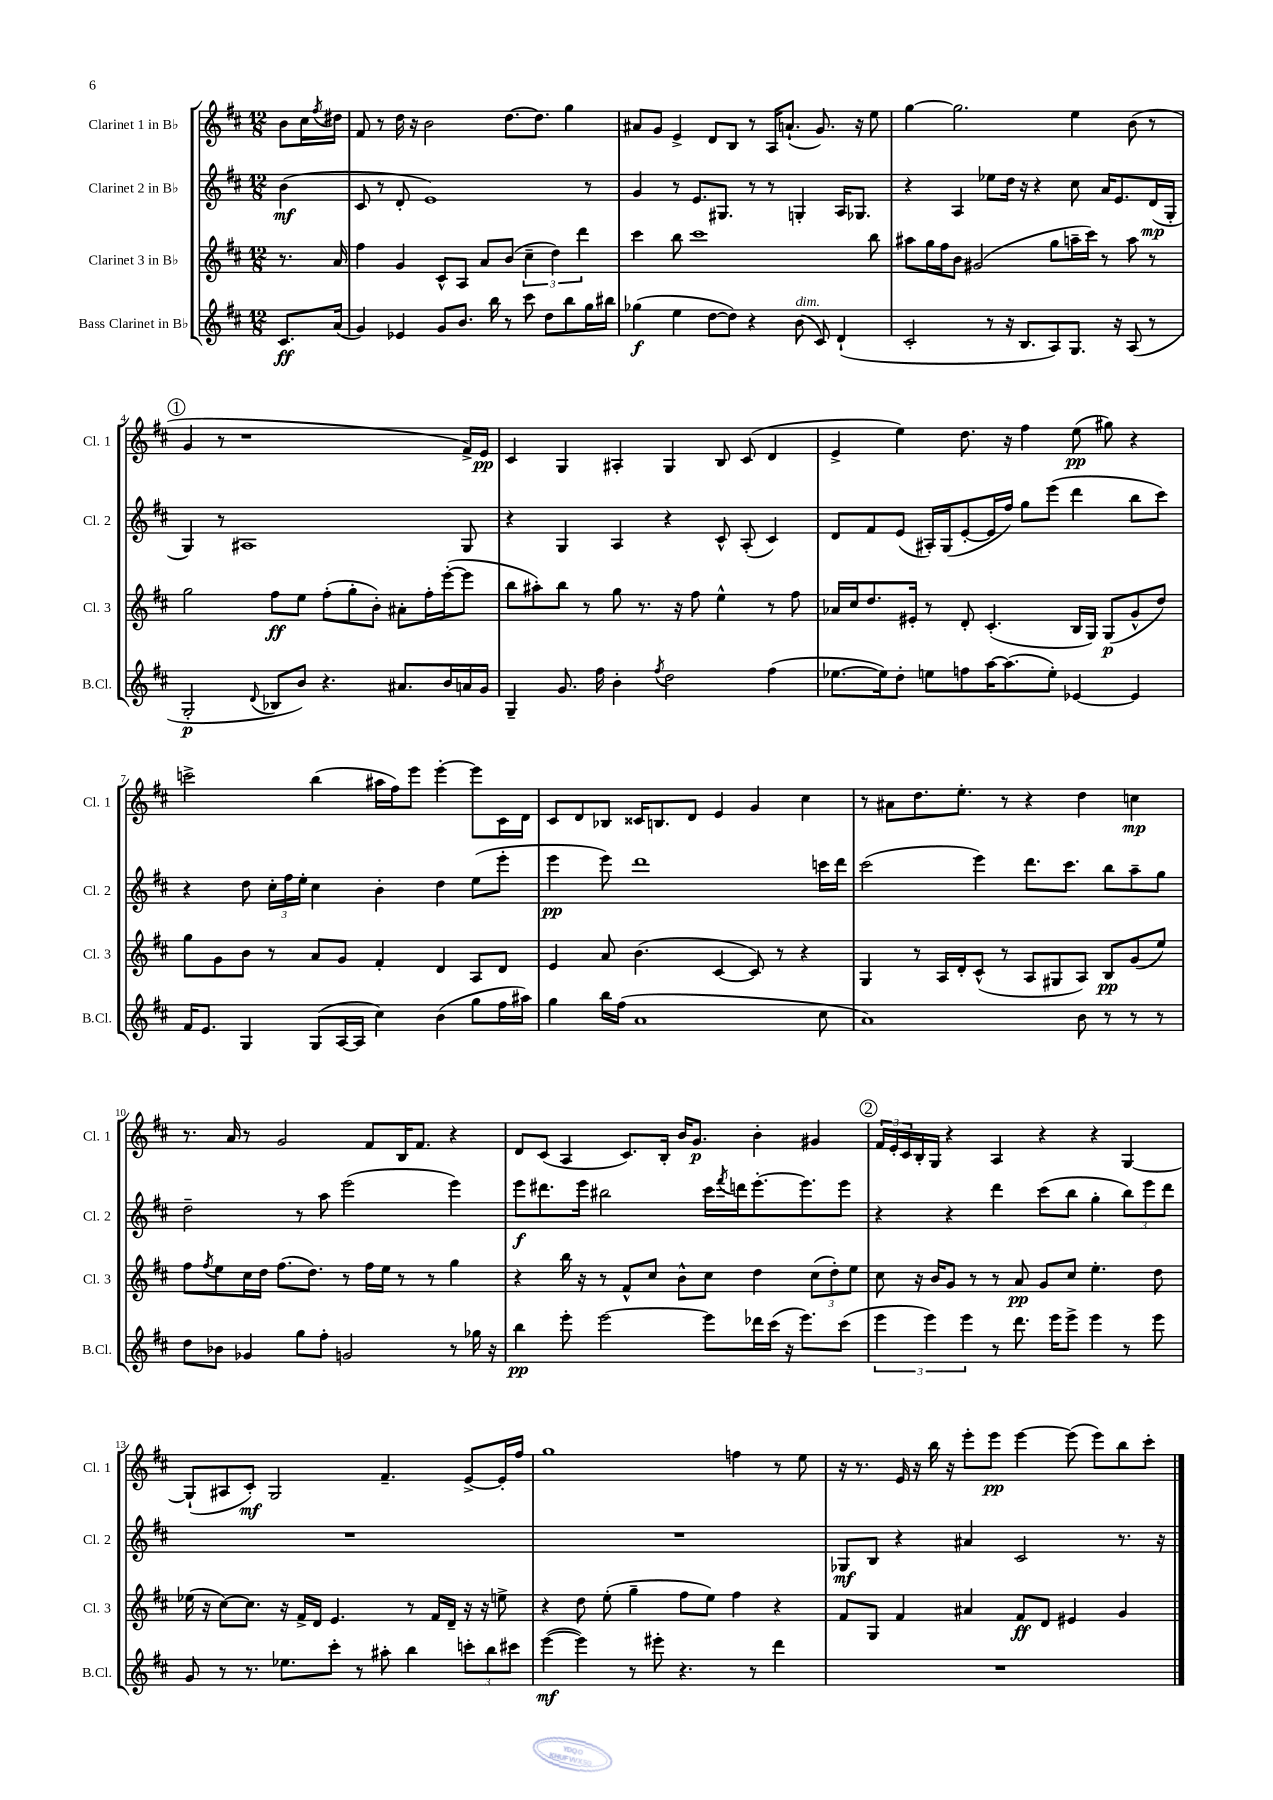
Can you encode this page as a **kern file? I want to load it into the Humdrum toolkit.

**kern	**kern	**kern	**kern
*staff4	*staff3	*staff2	*staff1
*clefG2	*clefG2	*clefG2	*clefG2
*k[f#c#]	*k[f#c#]	*k[f#c#]	*k[f#c#]
*M12/8	*M12/8	*M12/8	*M12/8
8.c#/L	8.r	(4b\	8b\L
.	.	.	16cc#\L
.	.	.	8qff#/
(16a/Jk	16a/	.	16dd#\JJ
=	=	=	=
4g/)	4ff#\	8c#/	8f#/
.	.	8r	8r
4e-/	4g/	8d'/	16dd\
.	.	.	16r
.	.	1e)	2b\
8g/L	8c#^^/L	.	.
8.b/J	8A/J	.	.
.	8a/L	.	.
16bb\	.	.	.
8r	(8b/J	.	[8.dd\L
8ccc#\	6cc#~\	.	.
.	.	.	8.dd\]J
8dd\L	.	.	.
.	6dd\)	.	.
8bb\	.	.	4gg\
.	6ddd\	.	.
16gg\L	.	8r	.
16bb#\JJ	.	.	.
=	=	=	=
(4gg-\	4ccc#\	4g/	8a#/L
.	.	.	8g/J
4ee\	8bb\	8r	4e^/
.	1ccc#	8.e/L	.
[8dd\L	.	.	8d/L
.	.	8.G#/J	.
8dd\]J)	.	.	8B/J
4r	.	8r	8r
.	.	8r	16A/LK
.	.	.	(8.a`/J
(8b\	.	4G'/	.
8c#/)	.	.	8.g/)
(4d`/	.	16A/LK	.
.	.	8.G-/J	16r
.	8bb\	.	8ee\
=	=	=	=
2c#'/	8aa#\L	4r	[4gg\
.	16gg\L	.	.
.	16ff#\J	.	.
.	8b\J	4A/	2.gg\]
.	(2g#/	.	.
8r	.	8ee-\L	.
16r	.	16dd\Jk	.
8.B/L	.	16r	.
.	.	4r	.
8A/)	8gg\L	.	.
8.G/J	16aa~\L	8cc#\	4ee\
.	16ccc#\JJ)	.	.
.	8r	16a/LK	.
16r	.	8.e/	.
(8A/	8aa\	.	(8b\
8r	8r	(16d/L	8r
.	.	16G'/JJ	.
=	=	=	=
2G'/	2gg\	4G/)	4g/
.	.	8r	8r
.	.	1A#	1r
8qqd/	.	.	.
8B-/L	8ff#\L	.	.
8b/J)	8ee\J	.	.
4.r	(8ff#'\L	.	.
.	8gg'\	.	.
.	8b'\J)	.	.
8.a#/L	8a#'\L	.	.
.	16ff#'\L	.	.
16b/L	([16eee'\J	.	.
16a/	8eee\]J	8G/	16f#^/LL)
16g/JJ	.	.	16e/JJ
=	=	=	=
4G~/	8bb\L	4r	4c#/
.	8aa#'\)	.	.
8.g/	8bb\J	4G/	4G/
.	8r	.	.
16ff#\	.	.	.
4b'\	8gg\	4A/	4A#'/
.	8.r	.	.
8qff#/	.	.	.
2dd\	.	4r	4G/
.	16r	.	.
.	8ff#\	.	.
.	4ee^^\	8c#^^/	8B/
.	.	(8A'/	(8c#/
(4ff#\	8r	4c#/)	4d/
.	8ff#\	.	.
=	=	=	=
[8.ee-\L	16a-/LL	8d/L	4e^/
.	16cc#/J	.	.
.	8.dd/	8f#/	.
16ee-\]k)	.	.	.
8dd'\J	.	(8e/J	4ee\)
.	16e#'/Jk	.	.
8ee\L	8r	16A#'/LL)	.
.	.	(16G/J	.
8ff\	8d'/	[8e'/	8.dd\
[16aa\K	(4.c#'/	16e/]L	.
(8.aa\]	.	16ff#/JJ)	16r
.	.	8gg\L	4ff#\
8ee'\J)	.	(8eee\J	.
[4e-/	16B/LL	4ddd\	(8ee\
.	16G/JJ)	.	.
.	(8G/L	.	8gg#\)
4e-/]	8g^^/	8bb\L	4r
.	8dd/J)	8ccc#\J)	.
=	=	=	=
16f#/LK	8gg\L	4r	2ccc^\
8.e/J	.	.	.
.	8g\	.	.
4G/	8b\J	8dd\	.
.	8r	24cc#'\LL	.
.	.	24ff#\	.
.	.	24ee'\JJ	.
(8G/L	8a/L	4cc#\	(4bb\
[16A/L	8g/J	.	.
16A/]JJ	.	.	.
4cc#\)	4f#'/	4b'\	16aa#\LL
.	.	.	16ff#\J)
.	.	.	8eee\J
(4b\	4d/	4dd\	[4eee'\
8gg\L	8A/L	(8ee\L	8eee\]L
16ff#\L	8d/J	8eee'\J	16c#\L
16aa#\JJ)	.	.	16d\JJ
=	=	=	=
4gg\	4e/	4eee\	8c#/L
.	.	.	8d/
16bb\LL	8a/	8eee\)	8B-/J
(16ff#\JJ	.	.	.
1a	(4.b\	1ddd	16c##/LK
.	.	.	8.B/
.	.	.	8d/J
.	[4c#/	.	4e/
.	8c#/])	.	4g/
.	8r	.	.
.	4r	.	4cc#\
8cc#\	.	16ccc\LL	.
.	.	16ddd\JJ	.
=	=	=	=
1a)	4G/	(2ccc#\	8r
.	.	.	8a#\L
.	8r	.	8.dd\
.	16A/LL	.	.
.	16d'/J	.	8.ee'\J
.	(8c#^^/J	4eee\)	.
.	8r	.	8r
.	8A/L	8.ddd\L	4r
.	8G#/	.	.
.	.	8.ccc#\J	.
8b\	8A/J)	.	4dd\
8r	8B/L	8bb\L	.
8r	(8g/	8aa~\	4cc\
8r	8ee/J)	8gg\J	.
=	=	=	=
8dd\L	8ff#\L	2dd~\	8.r
.	8qff#/	.	.
8b-\J	8ee\	.	.
.	.	.	16a/
4g-/	16cc#\L	.	8r
.	16dd\JJ	.	.
.	(8.ff#\L	.	2g/
8gg\L	.	8r	.
.	8.dd\J)	.	.
8ff#'\J	.	8aa\	.
2g/	8r	(2eee\	.
.	16ff#\LL	.	8f#/L
.	16ee\JJ	.	.
.	8r	.	16B/K
.	.	.	8.f#/J
.	8r	.	.
8r	4gg\	4eee\)	4r
16gg-\	.	.	.
16r	.	.	.
=	=	=	=
4bb\	4r	8eee\L	8d/L
.	.	8.ddd#\	(8c#/J
8eee'\	16bb\	.	4A/
.	16r	16eee\Jk	.
[2eee\	8r	2bb#\	.
.	8f#^^/L	.	8.c#/L)
.	8cc#/J	.	.
.	.	.	16B'/Jk
.	8b^^\L	.	16b/LK
.	.	.	8.g/J
8eee\]L	8cc#\J	16ccc#\LL	.
.	.	8qfff#/	.
.	.	16ddd\J	.
16ddd-\L	4dd\	[8.eee'\	4b'\
(16ccc#\JJ	.	.	.
16r	.	.	.
8.eee\L)	.	8.eee\]	.
.	(12cc#\L	.	4g#/
.	12dd'\)	.	.
(8ccc#\J	.	8eee\J	.
.	12ee\J	.	.
=	=	=	=
6eee\	8cc#\	4r	24f#/LL
.	.	.	24e'/
.	.	.	24c#/
.	16r	.	16B'/
6eee\)	.	.	.
.	16b/LK	.	16G/JJ
.	8g/J	4r	4r
6eee\	.	.	.
.	8r	.	.
8r	8r	4ddd\	4A/
8.ddd\	8a/	.	.
.	8g/L	(8ccc#\L	4r
16eee\LK	.	.	.
8eee^\J	8cc#/J	8bb\J	.
4eee\	4.ee'\	4gg'\	4r
8r	.	12bb\L)	[4G/
.	.	12eee\	.
8eee\	8dd\	.	.
.	.	12ddd\J	.
=	=	=	=
8g/	(16ee-\	1.r	(8G`/]L
.	16r	.	.
8r	[8cc#\L)	.	8A#/
8.r	8.cc#\]J	.	8c#'/J)
.	.	.	2G/
8.ee-\L	16r	.	.
.	16f#^/LL	.	.
.	16d/JJ	.	.
8ccc#'\J	4.e/	.	.
8r	.	.	.
8aa#'\	.	.	4.f#~/
4bb\	8r	.	.
.	16f#/LL	.	.
.	16d~/JJ	.	.
12ccc'\L	16r	.	[8e^/L
.	16r	.	.
12bb\	.	.	.
.	8ee^\	.	16e'/]L
12ccc#\J	.	.	.
.	.	.	16ff#/JJ
=	=	=	=
([4eee\	4r	1.r	1gg
4eee\])	8dd\	.	.
.	(8ee'\	.	.
8r	4gg~\	.	.
8eee#'\	.	.	.
4.r	8ff#\L	.	.
.	8ee\J)	.	.
.	4ff#\	.	4ff\
8r	.	.	.
4ddd\	4r	.	8r
.	.	.	8ee\
=	=	=	=
1.r	8f#/L	8G-/L	16r
.	.	.	8.r
.	8G/J	8B/J	.
.	4f#/	4r	16e/
.	.	.	16r
.	.	.	16bb\
.	.	.	16r
.	4a#/	4a#/	8eee'\L
.	.	.	8eee\J
.	8f#/L	2c#/	[4eee\
.	8d/J	.	.
.	4e#/	.	(8eee\]
.	.	.	8eee\L)
.	4g/	8.r	8bb\
.	.	.	8ccc#'\J
.	.	16r	.
==	==	==	==
*-	*-	*-	*-
